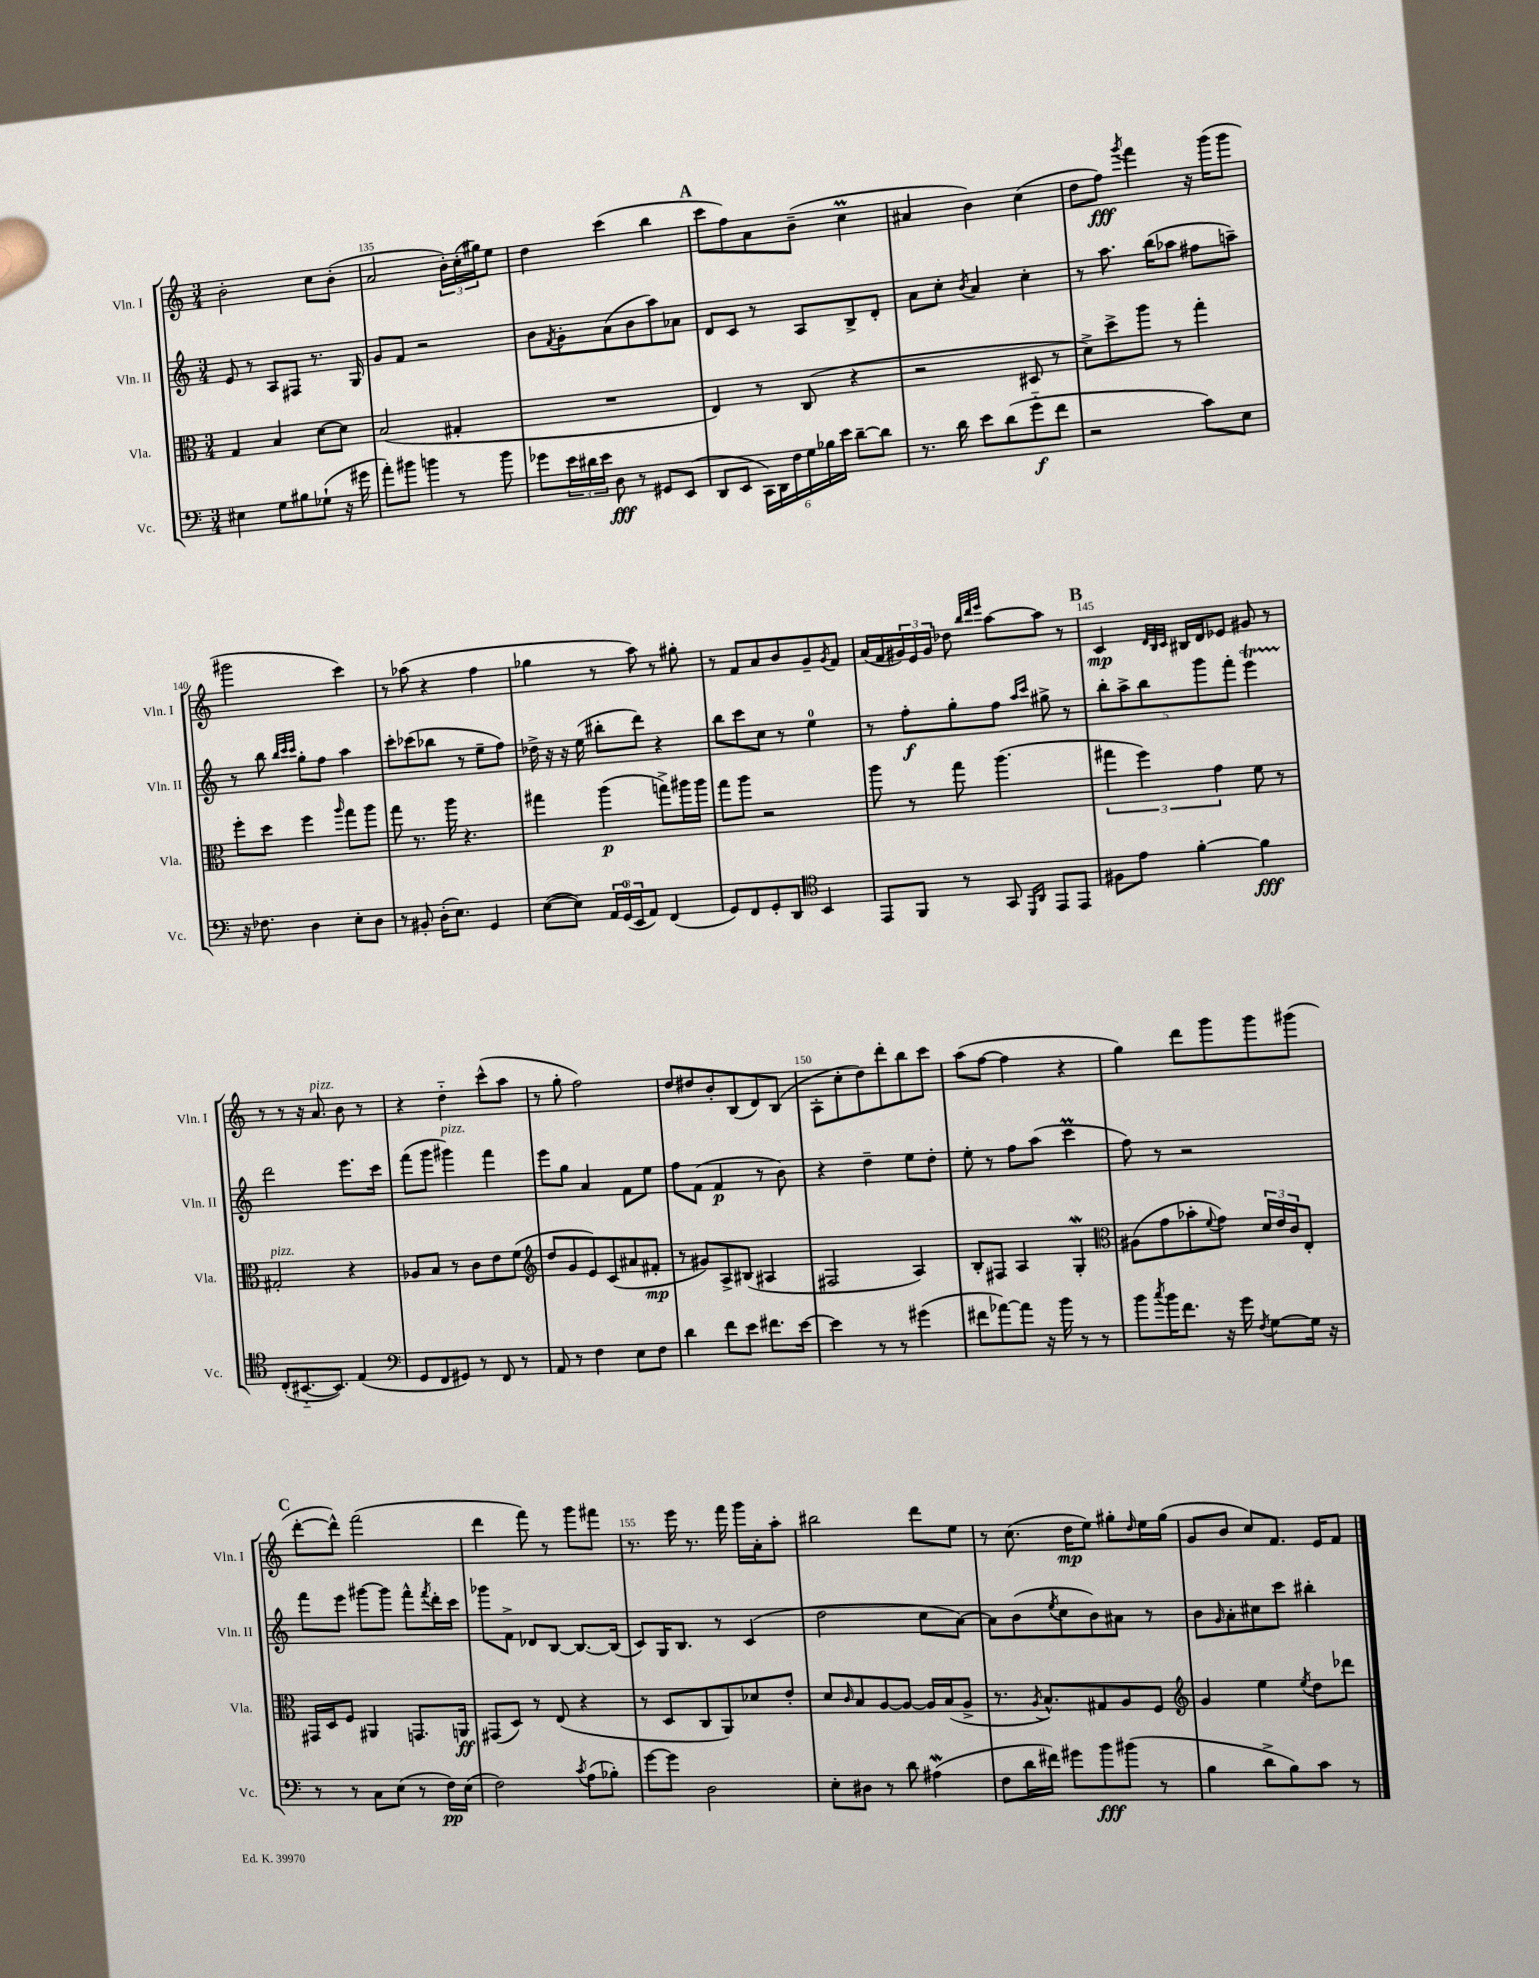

**kern	**kern	**kern	**kern
*staff4	*staff3	*staff2	*staff1
*clefF4	*clefC3	*clefG2	*clefG2
*k[]	*k[]	*k[]	*k[]
*M3/4	*M3/4	*M3/4	*M3/4
4E#	4G	8e	2b'
.	.	8r	.
8G	4B	8A	.
8B#	.	8F#	.
(8G-`	[8d	8.r	8cc
16r	8d]	.	(8b'
16g#	.	16G	.
=	=	=	=
8a')	(2B	8g	2a
8b#	.	8f	.
4b	.	2r	.
8r	4G#'	.	24b')
.	.	.	(24cc'
.	.	.	24gg#)
8b	.	.	8ee
=	=	=	=
8g-	2.r	8b	4dd
.	.	8qf	.
24e	.	8g'	.
24d#	.	.	.
24e	.	.	.
8D	.	(8a	(4ccc
8r	.	8b	.
8GG#	.	8aa)	4bb
(8EE	.	8a-	.
=	=	=	=
8DD	4E)	8d	8ccc
8EE	.	8c	8ff)
24CC)	8r	8r	8a
24DD	.	.	.
24F	.	.	.
24G	(8C	8A	(8b~
24B-	.	.	.
24e	.	.	.
[8d~	4r	8B^	4cc
8d]	.	8d'	.
=	=	=	=
8.r	2r	8a	4a#
.	.	8cc'	.
16d	.	.	.
.	.	8qb	.
8e	.	4a	4b)
(8d	.	.	.
8g'~	8D#	4cc'	(4cc
8f	8r	.	.
=	=	=	=
2r	8d^)	8r	8dd
.	8dd^	8.aa	8ff)
.	.	.	8qggg
.	8aa	.	4fff
.	.	(16bb	.
.	8r	8aa-	.
8c)	4gg'	8ff#	16r
.	.	.	(16ggg
8E	.	8aa~)	8ggg
=	=	=	=
16r	8ff'	8r	2ggg#
8.F-	.	.	.
.	8dd	8bb	.
.	.	32qqbb	.
.	.	32qqccc	.
.	.	32qqccc	.
4D	4ff	8gg'	.
.	.	8ff	.
.	16qqaa	.	.
8E'	8gg	4aa	4ccc)
8D	8aa	.	.
=	=	=	=
8r	8gg	8ccc'	8r
8BB#'	8.r	(8ccc-	(8aa-
(16D'	.	8bb-	4r
8.E)	16aa	.	.
.	4.r	8r	.
4GG	.	8ee~	4ff
.	.	8ff)	.
=	=	=	=
([8E	4gg#	16dd-^	4gg-
.	.	16r	.
8E])	.	16r	.
.	.	(16ee	.
24AA	(4aa	8bb#'	8r
(24GG	.	.	.
24EE	.	.	.
8AA)	.	8ddd)	8aa)
(4FF	8gg^)	4r	8r
.	16aa#	.	8gg#'
.	16aa#	.	.
=	=	=	=
8GG)	8gg	8bb	8r
8FF	8aa	8ccc	8f
8GG'	2r	8cc	8a
8DD	.	8r	8b
*clefC4	*	*	*
4BB	.	4ee	8g~
.	.	.	8qg
.	.	.	8f
=	=	=	=
8EE	8aa	8r	(16a
.	.	.	16f
8FF	8r	8ff'	24g#)
.	.	.	24e
.	.	.	24g#
8r	8gg	8gg'	8dd-
.	.	.	32qqbb
.	.	.	32qqddd
.	.	.	32qqeee
8GG	(4.aa	8ff	[8aa
16qqDD	.	16qqaa	.
16qqAA	.	16qqccc	.
8EE	.	8gg#^	8aa]
8EE	.	8r	8r
=	=	=	=
8F#	6gg#	10bb'	4c
.	.	10aa^	.
8e	.	.	.
.	6ff)	.	.
.	.	10bb	.
.	.	.	32qqd
.	.	.	32qqB
.	.	.	32qqc
[4f'	.	.	16B#
.	.	10ggg	.
.	.	.	16d
.	6g	.	.
.	.	.	8e-
.	.	10fff'	.
4f]	8f	4eee	8g#
.	8r	.	8r
=	=	=	=
(8C'	2G#'	2ddd	8r
[8.BB#'~	.	.	8r
.	.	.	16r
8.BB#])	.	.	8.a
(4E	4r	8.eee	8b
.	.	.	8r
.	.	16ccc	.
=	=	=	=
*clefF4	*	*	*
8GG	8A-	(8fff	4r
8FF	8B	8ggg	.
8GG#)	8r	4ggg#)	4dd'~
8r	8c	.	.
8FF	8e	4fff	(8ccc^^
8r	(8f	.	8aa
=	=	=	=
*	*clefG2	*	*
8AA	8dd	8eee	8r
8r	8g	8gg	8gg'
4F	8e)	4a	2ff)
.	(8c	.	.
8E	8a#	8f	.
8F	8f#'	8ee	.
=	=	=	=
4d	8r	8ff	8dd
.	8g#)	(8f	8dd#
8f	8A^	4f	8b'
8e	(8B#	.	(8B
8.f#	4A#	8r	8d)
.	.	8b)	(8B
[16e	.	.	.
=	=	=	=
4e]	2F#	4r	8A'
.	.	.	8cc'
8r	.	4dd~	8dd)
8r	.	.	8ddd'
(4g#	4A)	8ee	8bb
.	.	8dd'	8ccc
=	=	=	=
8f#	8B'	8ee'	(8aa
[8a-)	8F#	8r	[8ff
8a-]	4A	8ff	4ff]
16r	.	(8aa	.
16b	.	.	.
8r	4G'	4ccc	4r
8r	.	.	.
=	=	=	=
*	*clefC3	*	*
8b	(8A#	8ff)	4gg)
8qcc	.	.	.
16b	8g	8r	.
8.f	.	.	.
.	8b-'	2r	8ddd
.	8qqf	.	.
16r	8g)	.	8ggg
16g	.	.	.
8qF	.	.	.
[8G	24d	.	8ggg
.	24e	.	.
.	24c	.	.
16G]	8E'	.	(8ggg#
16r	.	.	.
=	=	=	=
8r	16GG#	8fff	[8ddd'
.	16D	.	.
8r	8F	8eee	8ddd^^])
8C	4AA#	[8ggg#	(2fff
(8E	.	8ggg#]	.
8r	8.GG	8fff^^	.
.	.	8qfff	.
16F)	.	16ddd'	.
(16E	16AA	16ccc	.
=	=	=	=
2F)	(8GG#	8ggg-	4ddd
.	8D)	8f^	.
.	8r	8d-	8fff)
.	(8E	[8B	8r
8qc	.	.	.
(8A	4r	8.B_	8ggg
8B-')	.	.	8fff#
.	.	(16B]	.
=	=	=	=
[8g	8r	8c)	8.r
8g]	8D	16G	.
.	.	8.B	16eee
2D	8C	.	8.r
.	8AA)	8r	.
.	.	.	16fff
.	8d-	(4c	16ggg
.	.	.	16a'
.	8e'	.	8aa'
=	=	=	=
8E'	8d	2dd	2bb#
.	16qqc	.	.
8D#	8B	.	.
8r	[8A	.	.
8d	8A_	.	.
(4A#	16A]	8cc	8ddd
.	(16B	.	.
.	8A^	[8a)	8ee
=	=	=	=
8F	8.r	8a]	8r
16d	.	(8b	(8.cc
.	8qA	.	.
16f#)	8.B^^)	.	.
.	.	8qee	.
8g#	.	8cc	.
.	.	.	16dd
8b	8G#	8b)	8ee)
(8b#	8A	8a#	8gg#'
.	.	.	16qqdd
8r	8F	8r	16ee
.	.	.	(16gg#
=	=	=	=
*	*clefG2	*	*
4B	4g	8b	8g
.	.	16qqg	.
.	.	8a'	8b
8d^	4ee	8cc#	8cc)
8B)	.	8ccc	8.f
.	8qee	.	.
8c	8dd	4bb#'	.
.	.	.	16e
8r	8ddd-	.	8f
==	==	==	==
*-	*-	*-	*-
